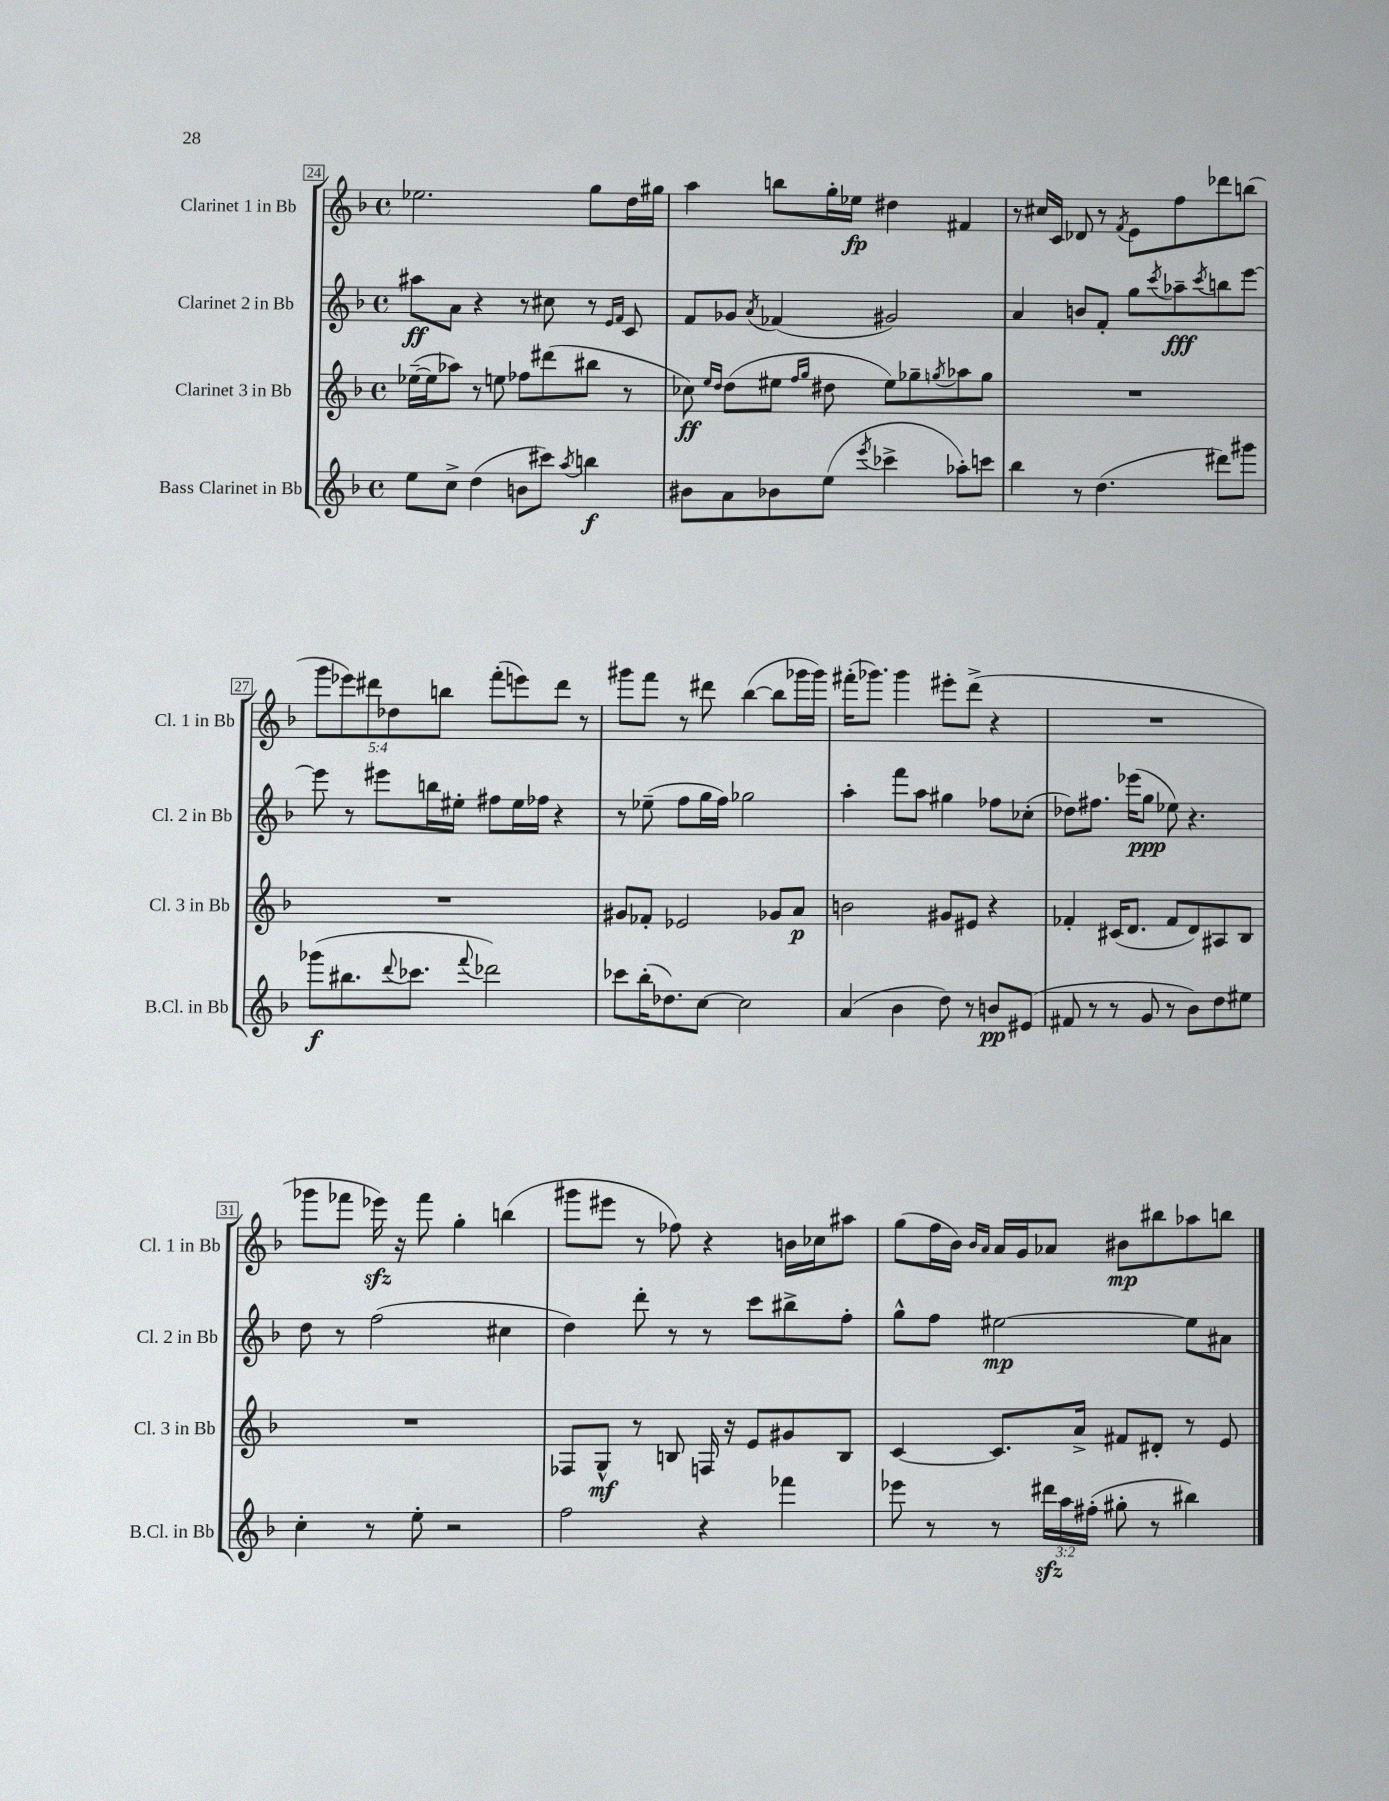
<<
\new StaffGroup <<
\new Staff = "s0" \with { instrumentName = "Clarinet 1 in Bb" shortInstrumentName = "Cl. 1 in Bb" } {
    \clef treble \key f \major \defaultTimeSignature \time 4/4 \override Staff.TupletNumber.text = #tuplet-number::calc-fraction-text
    ees''2. g''8 d''16 gis''16 |
    a''4 b''8 g''16-. ees''16\fp dis''4 fis'4 |
    r8 cis''16 c'16 des'8 r8 \acciaccatura { f'8 } e'8 f''8 des'''8 b''8( |
    \tuplet 5/4 { g'''8 ees'''8) dis'''8 des''8 b''8 } f'''8-.( e'''8) dis'''8 r8 |
    gis'''8 f'''8 r8 dis'''8 bes''4~( bes''8 ges'''16 ges'''16) |
    fis'''16-.( ges'''8.) ges'''4 eis'''8-. d'''8->( r4 |
    R1 |
    ges'''8 fes'''8 ees'''16\sfz) r16 fes'''8 g''4-. b''4( |
    gis'''8 eis'''8 r8 fes''8) r4 b'16 ces''16 ais''8 |
    g''8( f''16 bes'16) \grace { bes'16 a'16 } a'16 g'16 aes'8 bis'8\mp bis''8 aes''8 b''8 \bar "|." |
}
\new Staff = "s1" \with { instrumentName = "Clarinet 2 in Bb" shortInstrumentName = "Cl. 2 in Bb" } {
    \clef treble \key f \major \defaultTimeSignature \time 4/4
    ais''8\ff a'8 r4 r8 cis''8 r8 \grace { e'16 f'16 } c'8 |
    f'8 ges'8 \acciaccatura { a'8 } fes'4( gis'2) |
    a'4 b'8 f'8-. g''8 \acciaccatura { c'''8 } aes''8--\fff \acciaccatura { c'''8 } b''8 e'''8~ |
    e'''8 r8 eis'''8 b''16 eis''16-. fis''8 eis''16 fes''16 r4 |
    r8 ees''8--( f''8 g''16 f''16) ges''2 |
    a''4-. f'''8 a''8 gis''4 fes''8 ces''8-.( |
    des''8) fis''8. ees'''16( g''8\ppp ees''8) r4. |
    d''8 r8 f''2( cis''4 |
    d''4) d'''8-. r8 r8 c'''8 bis''8-> f''8-. |
    g''8-^ f''8 eis''2~\mp eis''8 ais'8 \bar "|." |
}
\new Staff = "s2" \with { instrumentName = "Clarinet 3 in Bb" shortInstrumentName = "Cl. 3 in Bb" } {
    \clef treble \key f \major \defaultTimeSignature \time 4/4
    ees''16~--( ees''16 aes''8) r8 e''8 fes''8 dis'''8( bis''8 r8 |
    ces''8\ff) \grace { e''16 d''16 } d''8( eis''8 \grace { f''16 g''16 } dis''8 eis''8) ges''8-- \acciaccatura { g''8 } aes''8 g''8 |
    R1 |
    R1 |
    gis'8 fes'8-. ees'2 ges'8 a'8\p |
    b'2 gis'8 eis'8 r4 |
    fes'4-. cis'16( d'8. fes'8 d'8) ais8 bes8 |
    R1 |
    fes8 g8-^\mf r8 b8 f16 r16 e'8 gis'8 b8 |
    c'4~ c'8. a'16-> fis'8 dis'8-. r8 e'8 \bar "|." |
}
\new Staff = "s3" \with { instrumentName = "Bass Clarinet in Bb" shortInstrumentName = "B.Cl. in Bb" } {
    \clef treble \key f \major \defaultTimeSignature \time 4/4 \override Staff.TupletNumber.text = #tuplet-number::calc-fraction-text
    e''8 c''8-> d''4( b'8 cis'''8) \acciaccatura { a''8 } b''4\f |
    bis'8 a'8 bes'8 e''8( \acciaccatura { e'''8 } ces'''4-> aes''8-.) c'''8 |
    bes''4 r8 d''4.( dis'''8) gis'''8 |
    ges'''8\f( bis''8. \appoggiatura { d'''8 } ces'''8. \appoggiatura { f'''8 } des'''2) |
    ces'''8 bes''16-.( des''8.) c''8~ c''2 |
    a'4( bes'4 d''8) r8 b'8\pp eis'8( |
    fis'8 r8 r8 g'8 r8 bes'8) d''8 eis''8 |
    c''4-. r8 e''8-. r2 |
    f''2 r4 fes'''4 |
    ees'''8 r8 r8 \tuplet 3/2 { dis'''16\sfz a''16 fis''16-.( } gis''8-. r8 bis''4) \bar "|." |
}
>>
>>
\layout { \context { \Score currentBarNumber = #24 \override BarNumber.stencil = #(make-stencil-boxer 0.1 0.3 ly:text-interface::print) } }
